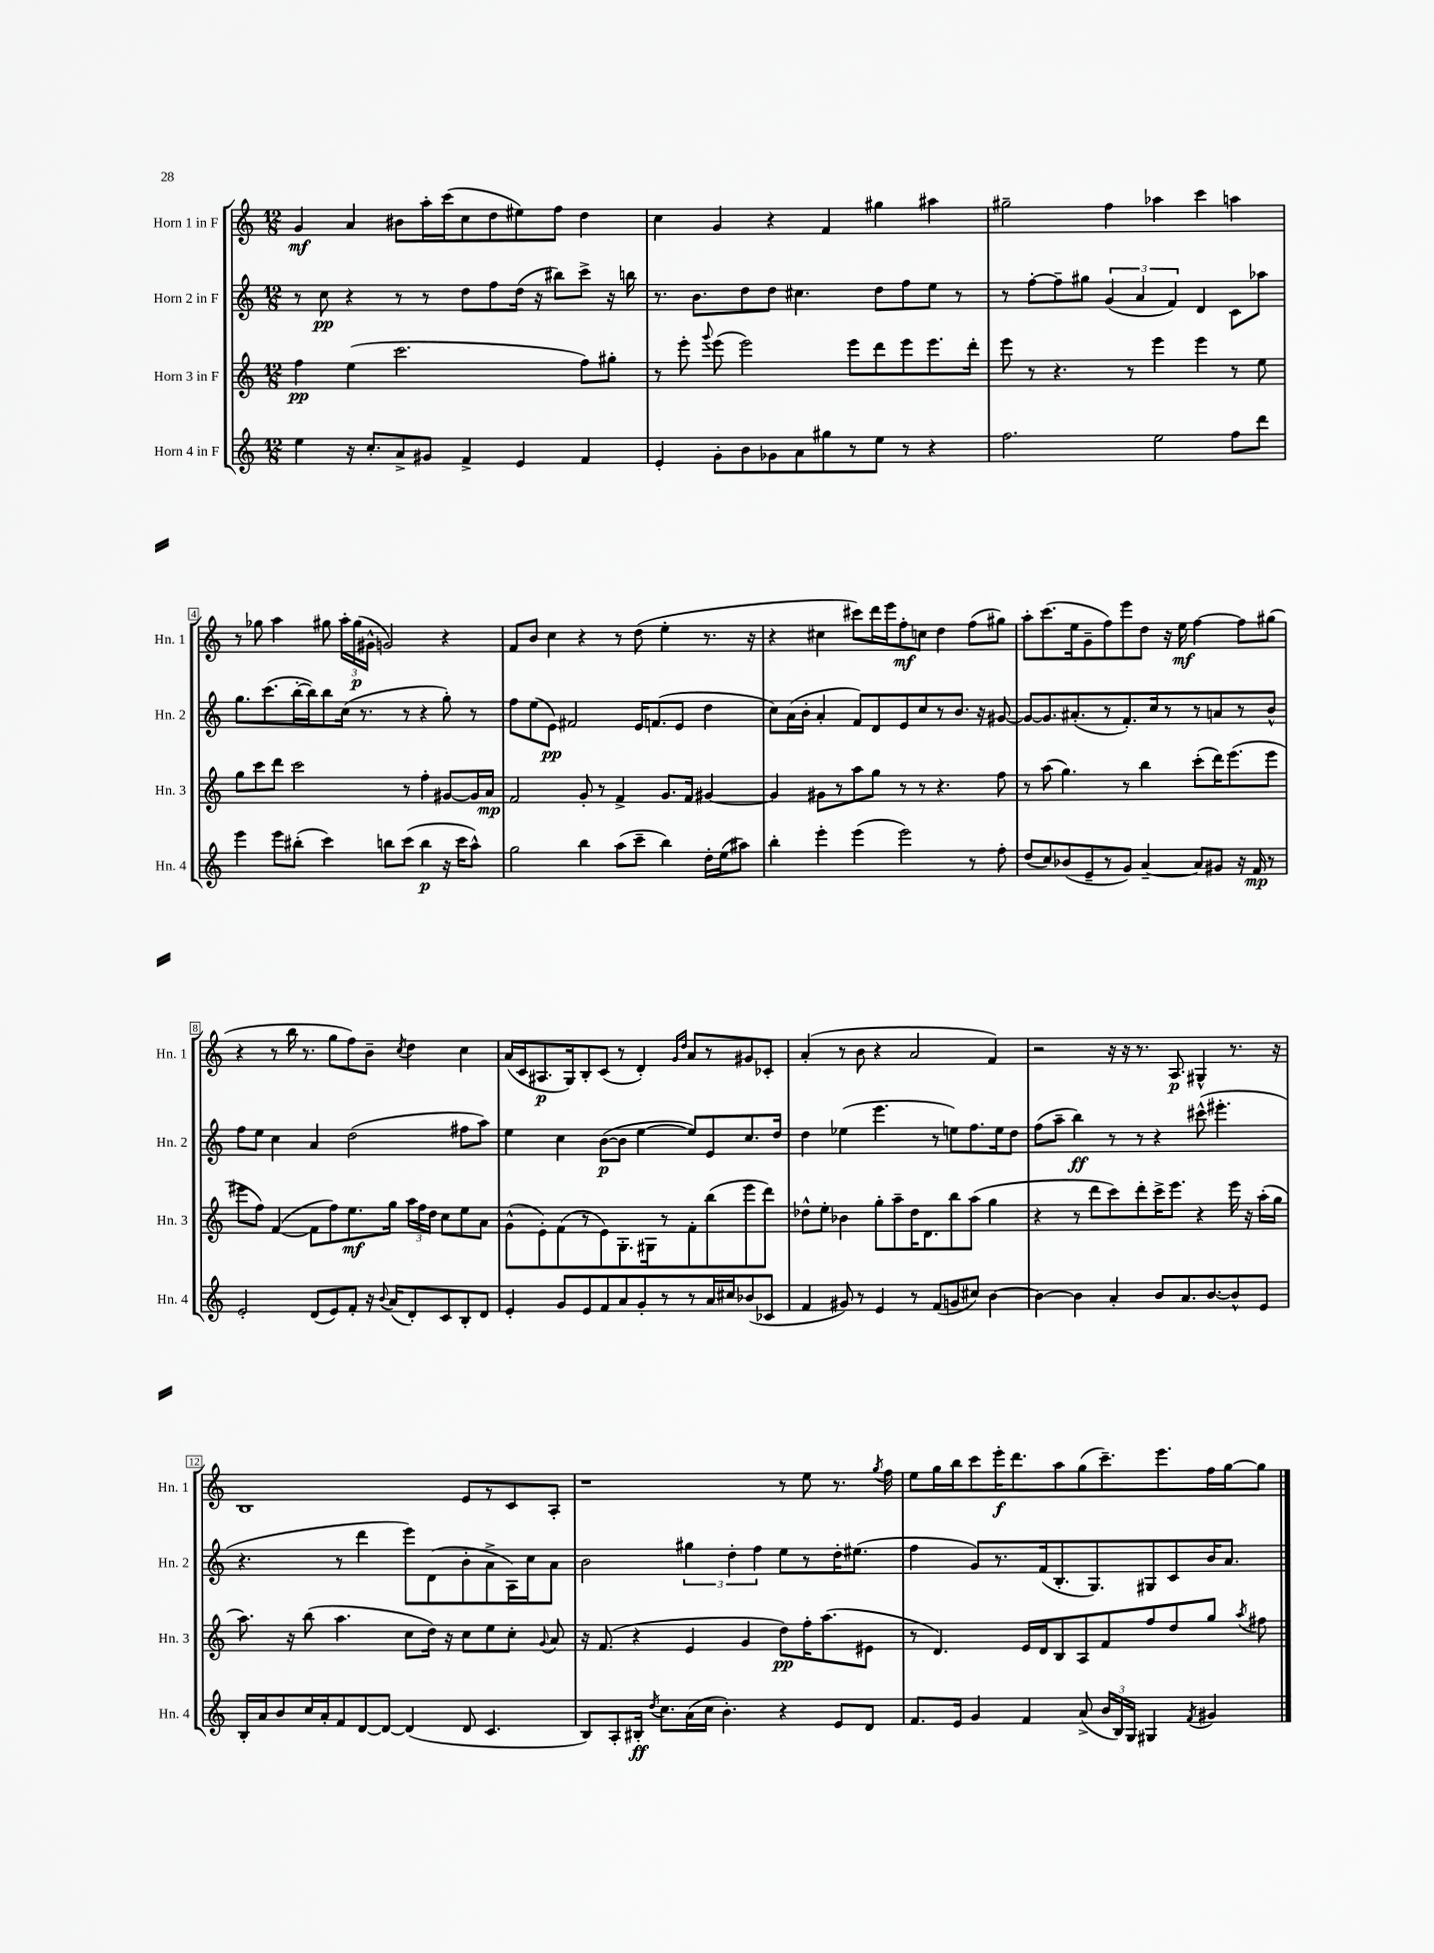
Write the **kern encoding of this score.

**kern	**kern	**kern	**kern
*staff4	*staff3	*staff2	*staff1
*clefG2	*clefG2	*clefG2	*clefG2
*k[]	*k[]	*k[]	*k[]
*M12/8	*M12/8	*M12/8	*M12/8
4ee	4ff	8r	4g
.	.	8cc	.
16r	(4ee	4r	4a
8.cc'	.	.	.
8a^	2.ccc	8r	8b#
8g#	.	8r	16aa'
.	.	.	(16ccc
4f^	.	8dd	8cc
.	.	8ff	8dd
4e	.	(16dd	8ee#)
.	.	16r	.
.	.	8bb#)	8ff
4f	8ff)	8ccc^	4dd
.	8gg#'	16r	.
.	.	16bb	.
=	=	=	=
4e'	8r	8.r	4cc
.	8eee'	.	.
.	.	8.b	.
.	8qqggg	.	.
8g'	(8eee	.	4g
8b	2eee)	8dd	.
8g-	.	8dd	4r
8a	.	4.cc#	.
8gg#	.	.	4f
8r	8eee	.	.
8ee	8ddd	8dd	4gg#
8r	8eee	8ff	.
4r	8.eee	8ee	4aa#
.	.	8r	.
.	16ddd'	.	.
=	=	=	=
2.ff	8eee	8r	2gg#~
.	8r	[8ff'	.
.	4.r	8ff~]	.
.	.	8gg#	.
.	.	(6g	4ff
.	8r	.	.
.	.	6a	.
2ee	4eee	.	4aa-
.	.	6f)	.
.	4eee	4d	4ccc
8ff	8r	8c	4aa
8ddd	8ee	8aa-	.
=	=	=	=
4eee	8gg	8.gg	8r
.	8ccc	.	8gg-
.	.	(8.ccc	.
8eee	8ddd	.	4aa
(8bb#'	2ccc	[16bb'	.
.	.	16bb])	.
4ccc)	.	8bb	8gg#
.	.	(16cc	24aa'
.	.	.	(24gg#
.	.	8.r	.
.	.	.	24g#^^
8bb	.	.	2g)
(8ccc	8r	8r	.
4bb	4ff'	4r	.
16r	[8g#	8gg')	4r
16ccc	.	.	.
8aa^^)	16g#]	8r	.
.	16a	.	.
=	=	=	=
2gg	2f	8ff	8f
.	.	(8ee	8b
.	.	8e)	4cc
.	.	2f#	.
4bb	8g'	.	4r
.	8r	.	.
(8aa	4f^	.	8r
8ccc~	.	16e	(8dd
.	.	(8.f	.
4bb)	8.g	.	4ee'
.	.	8e	.
.	16f	.	.
16dd'	[4g#	4dd	8.r
(16ee	.	.	.
8aa#)	.	.	.
.	.	.	16r
=	=	=	=
4bb'	4g#]	8cc)	4r
.	.	(16a	.
.	.	16b'	.
4eee'	8g#	4a'	4cc#
.	8r	.	.
(4eee	8aa	8f)	8ccc#)
.	8gg	8d	16ddd
.	.	.	16eee
2eee)	8r	8e	8ff'
.	8r	8cc	8cc
.	4.r	8r	4dd
.	.	8.b	.
8r	.	.	(8ff
.	.	16r	.
8ff'	8ff	[8g#	8gg#)
=	=	=	=
(8dd	8r	8g#_	8aa'
8cc)	(8aa	8.g#]	(8.ccc
(8b-	4.gg)	.	.
.	.	(8.a#'	16ee
8e~	.	.	8g~
8r	.	8r	8ff)
8g)	8r	8.f')	8eee
[4a~	4bb	.	8dd
.	.	16cc	.
.	.	8r	16r
.	.	.	16ee
8a]	(8ccc'	8r	[4ff
8g#	16ddd)	8a	.
.	(8.eee	.	.
16r	.	8r	8ff]
16f	.	.	.
8r	8eee	8b^^	(8gg#
=	=	=	=
2e'	8eee#	8ff	4r
.	8ff)	8ee	.
.	([4f	4cc	8r
.	.	.	16bb
.	.	.	8.r
(8d	8f]	4a	.
8e)	8ff)	.	8gg
8f'	8.ee	(2dd	8ff)
16r	.	.	8b~
8qqb	.	.	.
(16a	16gg	.	.
.	.	.	8qcc
8d')	24aa	.	4dd
.	24ff	.	.
.	24dd	.	.
8c	8cc	.	.
8B'	8ee	8ff#	4cc
8d	8a	8aa)	.
=	=	=	=
4e'	(8g^^	4ee	(16a
.	.	.	16c
.	8e')	.	8.A#
8g	(8f	4cc	.
.	.	.	16G)
8e	8r	.	8B'
8f	8e)	([8b	(8c
8a	8.G'	8b]	8r
8g'	.	[4ee	4d')
.	16G#	.	.
8r	8r	.	.
.	.	.	16qqg
.	.	.	16qqdd
8r	8f'	8ee])	8a
16a	(8bb	8e	8r
16cc#	.	.	.
(8b-	8eee	8.cc	8g#
8c-	8ddd)	.	8c-'
.	.	16dd	.
=	=	=	=
4f	8dd-^^	4dd	(4a'
.	8ee'	.	.
8g#)	4b-	(4ee-	8r
8r	.	.	8b
4e	8gg'	4.eee	4r
.	8aa~	.	.
8r	16dd-	.	2a
.	8.d	.	.
(8f	.	8r	.
8g	8bb	8ee)	.
8cc#)	(8aa	8.ff	.
[4b	4gg	.	4f)
.	.	16ee	.
.	.	8dd	.
=	=	=	=
4b_	4r	(8ff	2r
.	.	8aa~	.
4b]	8r	4bb)	.
.	8ddd	.	.
4a'	8ccc)	8r	16r
.	.	.	16r
.	8ddd'	8r	8.r
8b	16ccc^	4r	.
.	8.eee	.	8.A
8.a	.	.	.
.	4r	(8ccc#^^	4G#^^
[8.b	.	.	.
.	.	4.eee#'	.
8b^^]	16eee	.	8.r
.	16r	.	.
8e	(16aa'	.	.
.	16gg	.	16r
=	=	=	=
16B'	8.aa)	4.r	1B
16a	.	.	.
8b	.	.	.
.	16r	.	.
16cc	(8bb	.	.
16a'	.	.	.
8f	4.aa	8r	.
[8d	.	4ddd	.
8d_	.	.	.
(4d]	8cc	8eee)	.
.	16dd)	(8d	.
.	16r	.	.
8d	8cc	8b'	8e
4.c	8ee	8a^	8r
.	8cc'	16A)	8c
.	.	16cc	.
.	8qqg	.	.
.	8a	8a	8A'
=	=	=	=
8B)	16r	2b	1r
.	(8.f	.	.
8A'	.	.	.
16B#'	4r	.	.
8qdd	.	.	.
8.cc	.	.	.
(16a	4e	6gg#	.
16cc	.	.	.
4.b')	.	.	.
.	.	6dd'	.
.	4g	.	.
.	.	6ff	.
4r	8dd)	8ee	8r
.	16ff'	8r	8ee
.	(8.aa	.	.
8e	.	16dd'	8.r
.	.	(8.ee#	.
8d	8e#	.	.
.	.	.	8qgg
.	.	.	16ff
=	=	=	=
8.f	8r	4ff	8ee
.	4.d)	.	16gg
16e	.	.	16bb
4g	.	8g)	8ccc
.	.	8.r	16eee'
.	.	.	8.ddd
4f	16e	.	.
.	16d	(16f	.
.	8B	8.B'	8aa
(8a^	8A	.	(8gg
.	.	8.G)	.
24b	8f	.	8.ccc~)
24B)	.	.	.
24G	.	.	.
4G#	8ff	8G#	.
.	.	.	8.eee
.	8dd	8c	.
8qf	.	.	.
4g#	8gg	16b	16ff
.	.	8.a	[16gg
.	8qaa	.	.
.	8ff#	.	8gg]
==	==	==	==
*-	*-	*-	*-
